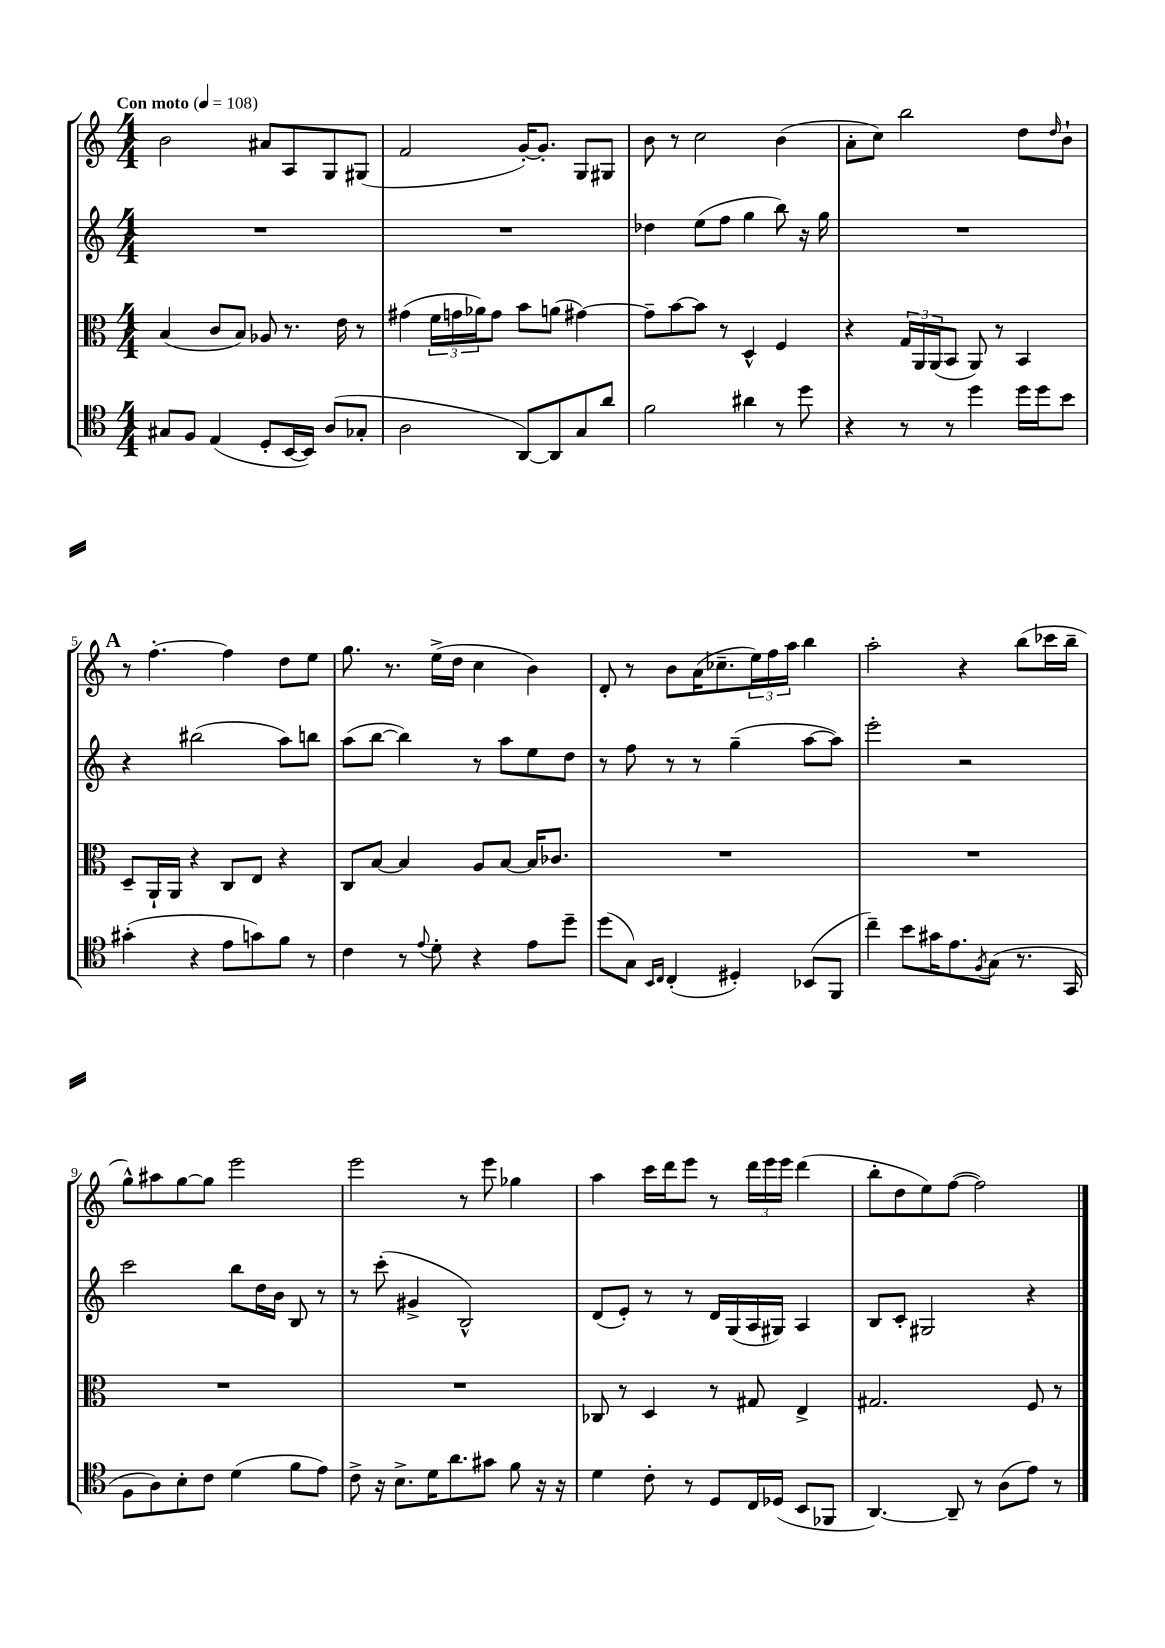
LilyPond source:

<<
\new StaffGroup <<
\new Staff = "s0" {
    \clef treble \key c \major \numericTimeSignature \time 4/4 \tempo "Con moto" 4 = 108
    b'2 ais'8 a8 g8 gis8( |
    f'2 g'16~-.) g'8.-. g8 gis8 |
    b'8 r8 c''2 b'4( |
    a'8-. c''8) b''2 d''8 \grace { d''16 } b'8-! |
    \mark \markup { \bold "A" } r8 f''4.~-. f''4 d''8 e''8 |
    g''8. r8. e''16->( d''16 c''4 b'4) |
    d'8-. r8 b'8 a'16( ces''8.-- \tuplet 3/2 { e''16) f''16 a''16 } b''4 |
    a''2-. r4 b''8( ces'''16 b''16-- |
    g''8-^) ais''8 g''8~ g''8 e'''2 |
    e'''2 r8 e'''8 ges''4 |
    a''4 c'''16 d'''16 e'''8 r8 \tuplet 3/2 { d'''16 e'''16 e'''16 } d'''4( |
    b''8-. d''8 e''8) f''8~( f''2) \bar "|." |
}
\new Staff = "s1" {
    \clef treble \key c \major \numericTimeSignature \time 4/4
    R1 |
    R1 |
    des''4 e''8( f''8 g''4 b''8) r16 g''16 |
    R1 |
    \mark \markup { \bold "A" } r4 bis''2( a''8) b''8 |
    a''8( b''8~ b''4) r8 a''8 e''8 d''8 |
    r8 f''8 r8 r8 g''4--( a''8~ a''8) |
    e'''2-. r2 |
    c'''2 b''8 d''16 b'16 b8 r8 |
    r8 c'''8-.( gis'4-> b2-^) |
    d'8( e'8-.) r8 r8 d'16 g16( a16 gis16) a4 |
    b8 c'8-. gis2 r4 \bar "|." |
}
\new Staff = "s2" {
    \clef alto \key c \major \numericTimeSignature \time 4/4
    b4( c'8 b8) aes8 r8. e'16 r8 |
    gis'4( \tuplet 3/2 { f'16 g'16 aes'16) } g'8 b'8 a'8( gis'4~) |
    gis'8-- b'8~ b'8 r8 d4-^ f4 |
    r4 \tuplet 3/2 { g16 a,16 a,16( } b,8 a,8) r8 b,4 |
    \mark \markup { \bold "A" } d8-- a,16-! a,16 r4 c8 e8 r4 |
    c8 b8~ b4 a8 b8~ b16 ces'8. |
    R1 |
    R1 |
    R1 |
    R1 |
    ces8 r8 d4 r8 gis8 e4-> |
    gis2. f8 r8 \bar "|." |
}
\new Staff = "s3" {
    \clef tenor \key c \major \numericTimeSignature \time 4/4
    gis8 f8 e4( d8-. b,16~ b,16) a8( ges8-. |
    a2 a,8~) a,8 g8 a'8 |
    f'2 ais'4 r8 d''8 |
    r4 r8 r8 d''4 d''16 d''16 b'8 |
    \mark \markup { \bold "A" } gis'4-.( r4 e'8 g'8) f'8 r8 |
    c'4 r8 \appoggiatura { e'8 } d'8-. r4 e'8 d''8-- |
    d''8( g8) \grace { b,16 c16 } c4-.( dis4-.) bes,8( f,8 |
    c''4--) b'8 gis'16 e'8. \acciaccatura { f8 } g8( r8. g,16 |
    f8 a8) b8-. c'8 d'4( f'8 e'8) |
    c'8-> r16 b8.-> d'16 a'8. gis'8 f'8 r16 r16 |
    d'4 c'8-. r8 d8 c16 des16( b,8 fes,8 |
    a,4.~) a,8-- r8 a8( e'8) r8 \bar "|." |
}
>>
>>
